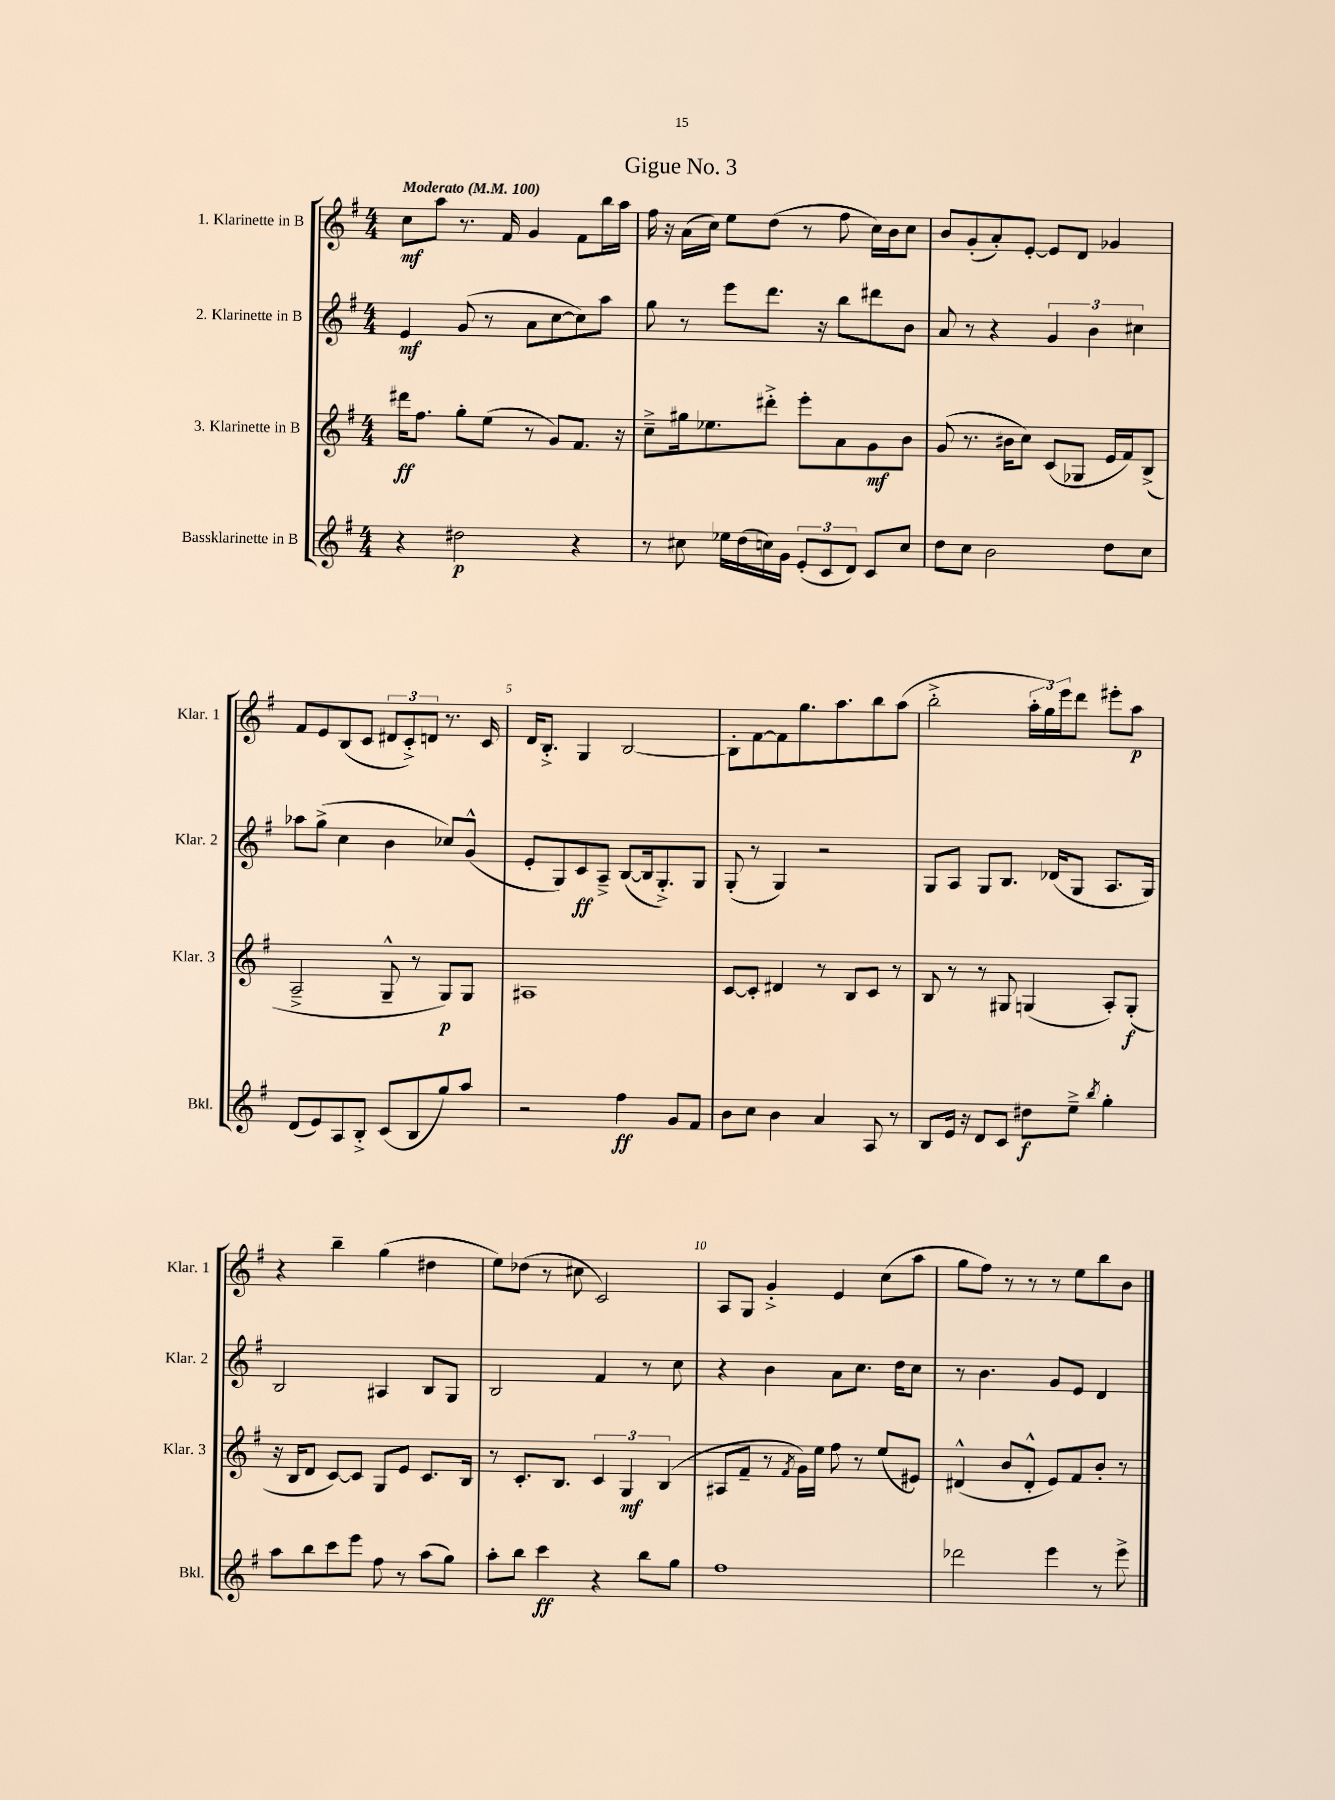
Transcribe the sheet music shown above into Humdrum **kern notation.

**kern	**dynam	**kern	**dynam	**kern	**dynam	**kern	**dynam
*part4	*part4	*part3	*part3	*part2	*part2	*part1	*part1
*staff4	*staff4	*staff3	*staff3	*staff2	*staff2	*staff1	*staff1
*I"Bassklarinette in B	*	*I"3. Klarinette in B	*	*I"2. Klarinette in B	*	*I"1. Klarinette in B	*
*I'Bkl.	*	*I'Klar. 3	*	*I'Klar. 2	*	*I'Klar. 1	*
*clefG2	*	*clefG2	*	*clefG2	*	*clefG2	*
*k[f#]	*	*k[f#]	*	*k[f#]	*	*k[f#]	*
*M4/4	*	*M4/4	*	*M4/4	*	*M4/4	*
*MM100	*	*MM100	*	*MM100	*	*MM100	*
=1	=1	=1	=1	=1	=1	=1	=1
!	!	!	!	!	!	!LO:TX:a:B:t=Moderato	!
4r	.	16ddd#X\KL	ff	4e/	mf	8cc\L	mf
.	.	8.ff#\J	.	.	.	.	.
.	.	.	.	.	.	8aa\J	.
2dd#X\	p	8gg'\L	.	(8g/	.	8.r	.
.	.	(8ee\J	.	8r	.	.	.
.	.	.	.	.	.	16f#/	.
.	.	8r	.	8a\L	.	4g/	.
.	.	8g/L)	.	[8cc\	.	.	.
4r	.	8.f#/J	.	8cc\])	.	8f#\L	.
.	.	.	.	8aa\J	.	16bb\L	.
.	.	16r	.	.	.	16aa\JJ	.
=2	=2	=2	=2	=2	=2	=2	=2
8r	.	8cc~^\L	.	8gg\	.	16ff#\	.
.	.	.	.	.	.	16r	.
8cc#X\	.	16gg#X\k	.	8r	.	(16a\LL	.
.	.	8.ee-X\	.	.	.	16cc\JJ)	.
16ee-X\LL	.	.	.	8eee\L	.	8ee\L	.
(16dd\	.	.	.	.	.	.	.
16ccn\)	.	8ddd#X'^\J	.	8.ddd\J	.	(8dd\J	.
16g\JJ	.	.	.	.	.	.	.
(12e'/L	.	8eee'\L	.	.	.	8r	.
.	.	.	.	16r	.	.	.
12c/	.	.	.	.	.	.	.
.	.	8a\	.	8bb\L	.	8ff#\	.
12d/J)	.	.	.	.	.	.	.
8c/L	.	8g\	mf	8ddd#X\	.	16cc\LL)	.
.	.	.	.	.	.	16b\J	.
8cc/J	.	8b\J	.	8b\J	.	8cc\J	.
=3	=3	=3	=3	=3	=3	=3	=3
8dd\L	.	(8g/	.	8a/	.	8b/L	.
8cc\J	.	8.r	.	8r	.	(8g'/	.
2b\	.	.	.	4r	.	8a'/)	.
.	.	16b#X\KL	.	.	.	.	.
.	.	8cc\J)	.	.	.	[8e'/J	.
.	.	(8c/L	.	6g/	.	8e/L]	.
.	.	8G-X/J	.	.	.	8d/J	.
.	.	.	.	6b\	.	.	.
8dd\L	.	16e/LL	.	.	.	4g-X/	.
.	.	16f#/J)	.	.	.	.	.
.	.	.	.	6cc#X\	.	.	.
8cc\J	.	(8B^/J	.	.	.	.	.
!!LO:LB:g=z
=4	=4	=4	=4	=4	=4	=4	=4
(8d/L	.	2A~^/	.	8aa-X\L	.	8f#/L	.
8e/)	.	.	.	(8gg^\J	.	8e/	.
8A/	.	.	.	4cc\	.	(8B/	.
8B'^/J	.	.	.	.	.	8c/J	.
(8c/L	.	8G~^^/	.	4b\	.	12d#X/L	.
.	.	.	.	.	.	12c'^/)	.
8B/	.	8r	.	.	.	.	.
.	.	.	.	.	.	12dn/J	.
8gg/)	.	8G/L)	p	8cc-X/L)	.	8.r	.
8aa/J	.	8G/J	.	(8g^^/J	.	.	.
.	.	.	.	.	.	16c/	.
=5	=5	=5	=5	=5	=5	=5	=5
2r	.	1A#X	.	8e'/L	.	16d/KL	.
.	.	.	.	.	.	8.B'^/J	.
.	.	.	.	8G/)	.	.	.
.	.	.	.	8c/	ff	4G/	.
.	.	.	.	8A~^/J	.	.	.
4ff#\	ff	.	.	([8B/L	.	[2B/	.
.	.	.	.	16B/k]	.	.	.
.	.	.	.	8.G'^/)	.	.	.
8g/L	.	.	.	.	.	.	.
8f#/J	.	.	.	8G/J	.	.	.
=6	=6	=6	=6	=6	=6	=6	=6
8b\L	.	[8c/L	.	(8G'/	.	8B'\L]	.
8cc\J	.	8c'/J]	.	8r	.	[8f#\	.
4b\	.	4d#X/	.	4G/)	.	8f#\]	.
.	.	.	.	.	.	8.gg\	.
4a/	.	8r	.	2r	.	.	.
.	.	.	.	.	.	8.aa\	.
.	.	8B/L	.	.	.	.	.
8A/	.	8c/J	.	.	.	8bb\	.
8r	.	8r	.	.	.	(8aa\J	.
=7	=7	=7	=7	=7	=7	=7	=7
8B/L	.	8B/	.	8G/L	.	2bb'^\	.
16e/Jk	.	8r	.	8A/J	.	.	.
16r	.	.	.	.	.	.	.
8d/L	.	8r	.	8G/L	.	.	.
8c/J	.	8G#X/	.	8.B/J	.	.	.
8dd#X\L	f	(4Gn/	.	.	.	24aa'\LL	.
.	.	.	.	.	.	24gg\)	.
.	.	.	.	(16d-X/KL	.	.	.
.	.	.	.	.	.	24eee\J	.
8ee~^\J	.	.	.	8G/J	.	8ddd\J	.
8qbb/	.	.	.	.	.	.	.
4gg'\	.	8A'/L)	.	8.A/L	.	8eee#X'\L	.
.	.	(8G'/J	f	.	.	8aa\J	p
.	.	.	.	16G/Jk)	.	.	.
!!LO:LB:g=z
=8	=8	=8	=8	=8	=8	=8	=8
8aa\L	.	16r	.	2B/	.	4r	.
.	.	16B/KL	.	.	.	.	.
8bb\	.	8d/J	.	.	.	.	.
8ccc\	.	[8c/L)	.	.	.	4bb~\	.
8eee\J	.	8c/J]	.	.	.	.	.
8ff#\	.	8G/L	.	4A#X/	.	(4gg\	.
8r	.	8e/J	.	.	.	.	.
(8aa\L	.	8.c/L	.	8B/L	.	4dd#X\	.
8gg\J)	.	.	.	8G/J	.	.	.
.	.	16B/Jk	.	.	.	.	.
=9	=9	=9	=9	=9	=9	=9	=9
8aa'\L	.	8r	.	2B/	.	8ee\L)	.
8bb\J	.	8.c'/L	.	.	.	(8dd-X\J	.
4ccc\	ff	.	.	.	.	8r	.
.	.	8.B/J	.	.	.	.	.
.	.	.	.	.	.	8cc#X\	.
4r	.	6c/	.	4f#/	.	2c/)	.
.	.	6G/	mf	.	.	.	.
8bb\L	.	.	.	8r	.	.	.
.	.	(6B/	.	.	.	.	.
8gg\J	.	.	.	8cc\	.	.	.
=10	=10	=10	=10	=10	=10	=10	=10
1ff#	.	8A#X/L	.	4r	.	8A/L	.
.	.	8f#~/J	.	.	.	8G/J	.
.	.	8r	.	4b\	.	4g'^/	.
.	.	8qf#/	.	.	.	.	.
.	.	16g\LL)	.	.	.	.	.
.	.	16ee\JJ	.	.	.	.	.
.	.	8ff#\	.	8a\L	.	4e/	.
.	.	8r	.	8.cc\J	.	.	.
.	.	(8ee/L	.	.	.	(8cc\L	.
.	.	.	.	16dd\KL	.	.	.
.	.	8e#X/J)	.	8cc\J	.	8aa\J	.
=11	=11	=11	=11	=11	=11	=11	=11
2ddd-X\	.	(4d#X^^/	.	8r	.	8gg\L	.
.	.	.	.	4.b\	.	8ff#\J)	.
.	.	8b/L	.	.	.	8r	.
.	.	8d#'^^/J	.	.	.	8r	.
4eee\	.	8e/L)	.	8g/L	.	8r	.
.	.	8f#/	.	8e/J	.	8ee\L	.
8r	.	8b'/J	.	4d/	.	8bb\	.
8eee^\	.	8r	.	.	.	8b\J	.
==	==	==	==	==	==	==	==
*-	*-	*-	*-	*-	*-	*-	*-
